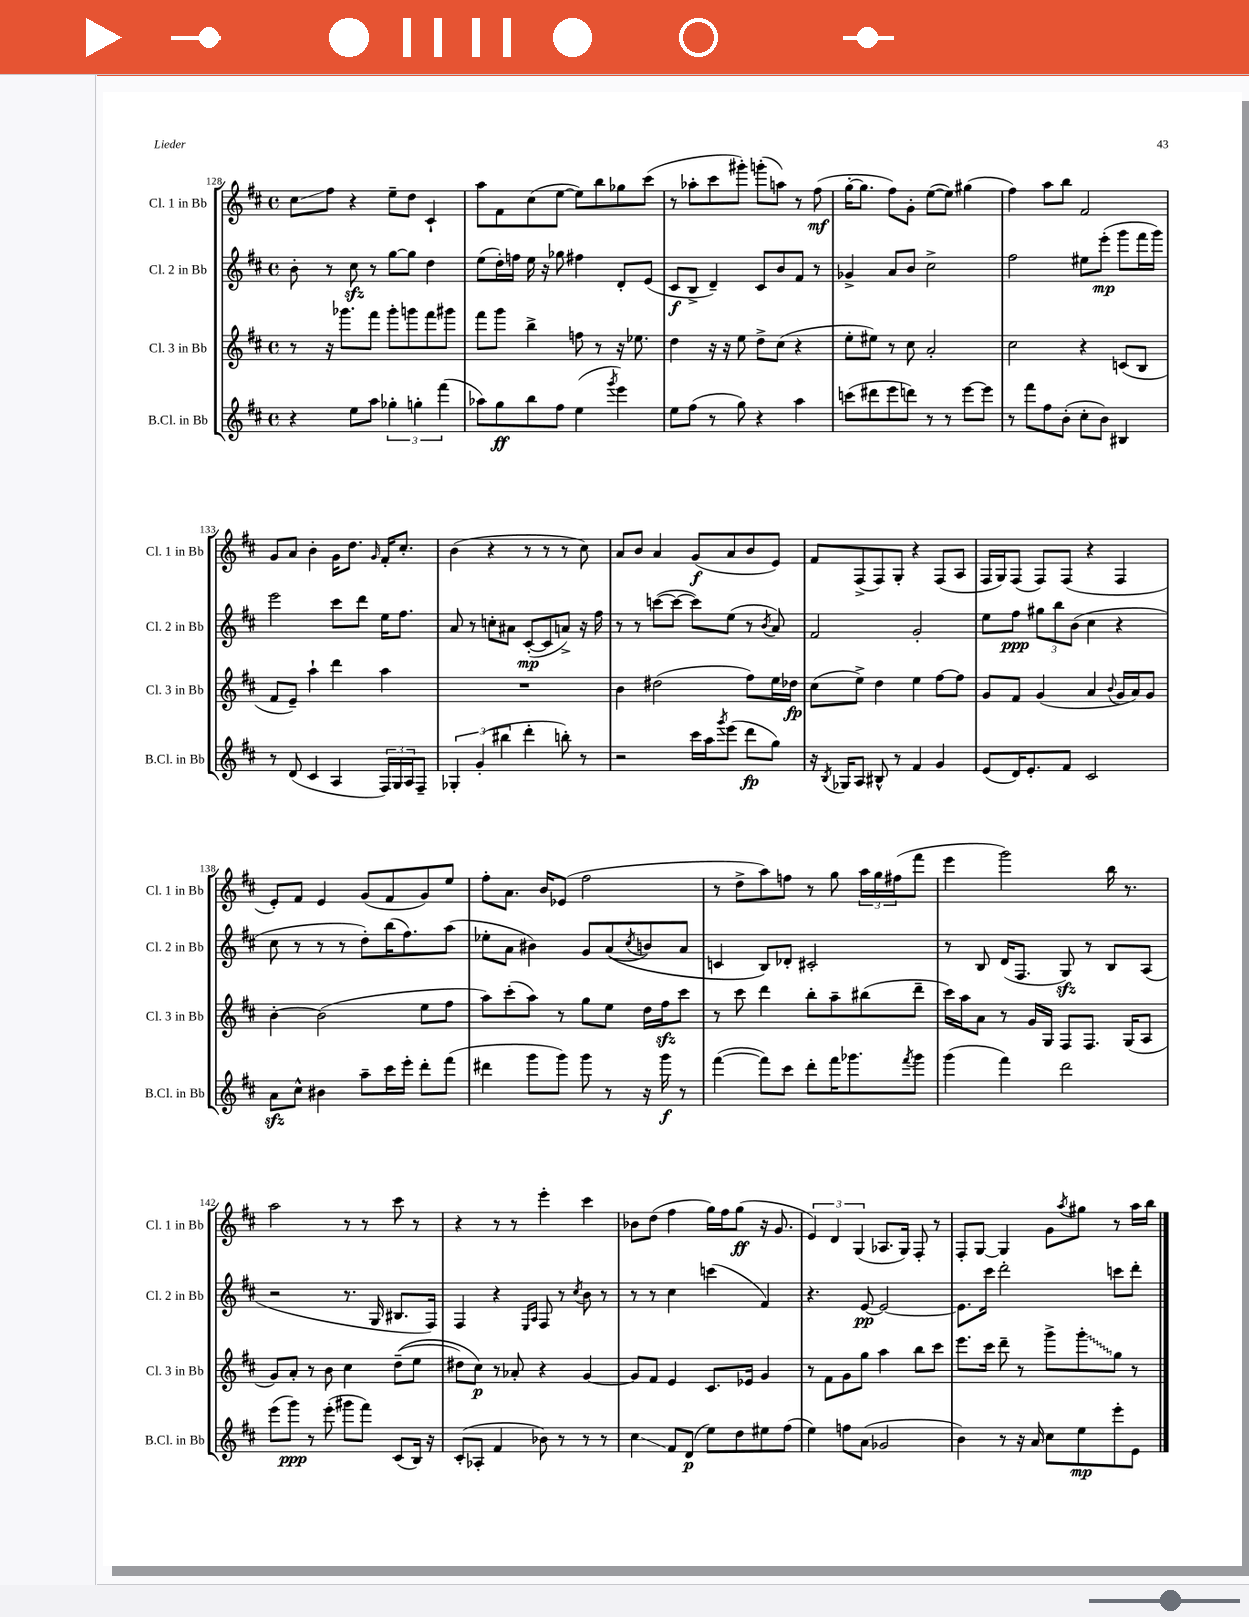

**kern	**kern	**kern	**kern
*staff4	*staff3	*staff2	*staff1
*clefG2	*clefG2	*clefG2	*clefG2
*k[f#c#]	*k[f#c#]	*k[f#c#]	*k[f#c#]
*M4/4	*M4/4	*M4/4	*M4/4
*met(c)	*met(c)	*met(c)	*met(c)
4r	8r	8b'	8cc#
.	16r	8r	8ff#
.	8.ggg-	.	.
8ee	.	8cc#	4r
8aa	8fff#	8r	.
6gg-'	8ggg-'	[8gg	8ee~
.	8ggg	8gg]	8dd
6gg'	.	.	.
.	8fff#	4dd	4c#`
(6fff#	.	.	.
.	8ggg#	.	.
=	=	=	=
8aa-)	8fff#	(8ee	8aa
8gg	8ggg	16dd')	8f#
.	.	16ff	.
8bb	4bb^	16ee	(8cc#
.	.	16r	.
8ff#	.	8gg-	[8ee
(4ee	8ff	4ff#	8ee])
.	8r	.	8bb
8qggg	.	.	.
4eee)	16r	8d'	8gg-
.	8.ee-	.	.
.	.	(8e	(8ccc#
=	=	=	=
8ee	4dd	8c#	8r
(8ff#	.	8B^	8aa-'
8r	16r	4d~)	8ccc#
.	16r	.	.
8gg)	8ee	.	8ggg#')
4r	8dd^	8c#	(8ggg'
.	(8cc#	8b	8aa)
4aa	4r	8f#	8r
.	.	8r	(8ff#
=	=	=	=
(8ccc	8ee'	4g-^	[16gg'
.	.	.	8.gg]
8ddd#	8ee#)	.	.
8eee	8r	8a	8ff#)
8ddd)	8cc#	8b	8g'
8r	2a'	2cc#^	([8ee
8r	.	.	8ee])
[8eee	.	.	(4gg#
8eee]	.	.	.
=	=	=	=
8r	2cc#	2ff#	4ff#)
8fff#	.	.	.
8ff#	.	.	8aa
(8b'	.	.	8bb
8cc#'	4r	8ee#	2f#
8b)	.	(8eee'	.
4B#	(8c	8ggg	.
.	8B	16fff#	.
.	.	16ggg)	.
=	=	=	=
8r	8f#	2eee	8g
(8d	8e~)	.	8a
4c#	4aa`	.	4b'
4A	4ddd	8ccc#	16g
.	.	.	8.dd
.	.	8ddd	.
.	.	.	16qqg
24F#)	4aa	16ee	16f#'
24G	.	.	.
.	.	8.ff#	8.cc#'
24A	.	.	.
8F#~	.	.	.
=	=	=	=
6G-'	1r	8a	(4b
.	.	8r	.
(6g'	.	.	.
.	.	8cc'	4r
6bb#	.	.	.
.	.	8a#	.
4ddd'	.	([8c#'	8r
.	.	8c#]	8r
8bb')	.	8a^)	8r
8r	.	16r	8cc#)
.	.	16ff#	.
=	=	=	=
2r	4b	8r	8a
.	.	8r	8b
.	(2dd#	([8ccc	4a
.	.	8ccc_	.
16ccc#	.	8ccc])	(8g
16aa	.	.	.
8qggg	.	.	.
(8eee	.	(8ee	8a
8ddd	8ff#)	8r	8b
.	.	8qb	.
8gg)	16ee	8a)	8e)
.	16dd-	.	.
=	=	=	=
16r	(8cc#	2f#	8f#
8qB	.	.	.
16G-	.	.	.
8A	8ee^)	.	(8F#^
8B#^^	4dd	.	8F#)
8r	.	.	8G'
4f#	4ee	2g'	4r
4g	[8ff#	.	(8F#
.	8ff#]	.	8A
=	=	=	=
(8e	8g	8ee	16F#
.	.	.	16G)
16d)	8f#	8ff#	(8F#
8.e'	.	.	.
.	(4g	12gg#	8F#)
.	.	12bb	.
8f#	.	.	(8F#
.	.	(12b	.
2c#	4a	4cc#	4r
.	8qqb	.	.
.	16g	4r	4F#
.	16a)	.	.
.	8g	.	.
=	=	=	=
8a	[4b'	8cc#	8e')
8cc#^^	.	8r	8f#
4b#	(2b]	8r	4e
.	.	8r	.
8aa~	.	8dd')	(8g
16ccc#	.	(16bb	8f#
16eee'	.	8.ff#)	.
8ddd'	8ee	.	8g)
(8fff#	8ff#	(8aa	8ee
=	=	=	=
4ddd#	8aa)	8ee-'	8ff#'
.	(8ccc#'	8a	8.a
8ggg	8aa)	4b#)	.
.	.	.	16b
8ggg)	8r	.	(8e-
8ggg	8gg	8g	2ff#
8r	8ee	&((8a	.
.	.	8qcc#	.
16r	16dd	8b)	.
16ggg	16ff#	.	.
8r	8ccc#	8a	.
=	=	=	=
([4fff#	8r	4c	8r
.	8ccc#	.	8dd^
8fff#])	4ddd	8B&)	8aa)
8ccc#	.	8d-'	8ff
8ddd'	8bb'	2c#'	8r
16fff#	8aa~	.	8gg
8.ggg-	.	.	.
.	(8bb#	.	24aa
.	.	.	24gg
.	.	.	(24ff#
8qfff#	.	.	.
8ggg-	8ddd~	.	8fff#
=	=	=	=
(4ggg	16ccc#)	8r	4eee
.	16aa	.	.
.	8a	8B	.
4fff#)	8r	(16d	2ggg)
.	.	8.F#	.
.	16g	.	.
.	16G	.	.
2ddd	8F#	8G)	.
.	8.F#	8r	.
.	.	8B	16bb
.	(16G	.	8.r
.	8A	(8A	.
=	=	=	=
(8eee	8g)	2r	2aa
8ggg)	8a'	.	.
8r	8r	.	.
(8eee'	8b	.	.
8ggg#	4cc#	8.r	8r
8fff#)	.	.	8r
.	.	16G	.
(8c#	&((8dd~	8.B#	8ccc#
16B)	8ee	.	8r
16r	.	16F#)	.
=	=	=	=
(8c#'	8dd#)	4F#	4r
8A-'	8cc#&)	.	.
4f#	8r	4r	8r
.	8a-'	.	8r
.	.	16qqE	.
.	.	16qqA	.
8b-)	4r	8F#	4eee'
8r	.	8r	.
.	.	8qcc#	.
8r	[4g	8b	4ccc#
8r	.	8r	.
=	=	=	=
4cc#	8g]	8r	8b-
.	8f#	8r	(8dd
8f#	4e	4cc#	4ff#
(8d	.	.	.
8ee)	8.c#	(4ccc	16gg)
.	.	.	16ff#
8dd	.	.	(8gg
.	16e-	.	.
8ee#	4g	4f#)	16r
.	.	.	8.g
(8ff#	.	.	.
=	=	=	=
4ee)	8r	4.r	6e)
.	8f#	.	.
.	.	.	6d
8ff	8g	.	.
.	.	.	(6G
(8a	8gg	[8e	.
2g-	4aa	2e_	8.A-
.	.	.	16G)
.	8bb	.	8F#'
.	8ccc#	.	8r
=	=	=	=
4b)	8.eee	8.e]	8F#'
.	.	.	[8G
.	16ccc#	16ccc#	.
8r	8ddd~	2ddd'	4G]
16r	8r	.	.
16a	.	.	.
8cc#	8ggg^	.	8g
.	.	.	8qaa
8ee	8ggg'	.	8gg#
8eee'	8gg	8ccc	8r
8e	8r	8ddd'	16aa
.	.	.	16bb
==	==	==	==
*-	*-	*-	*-
